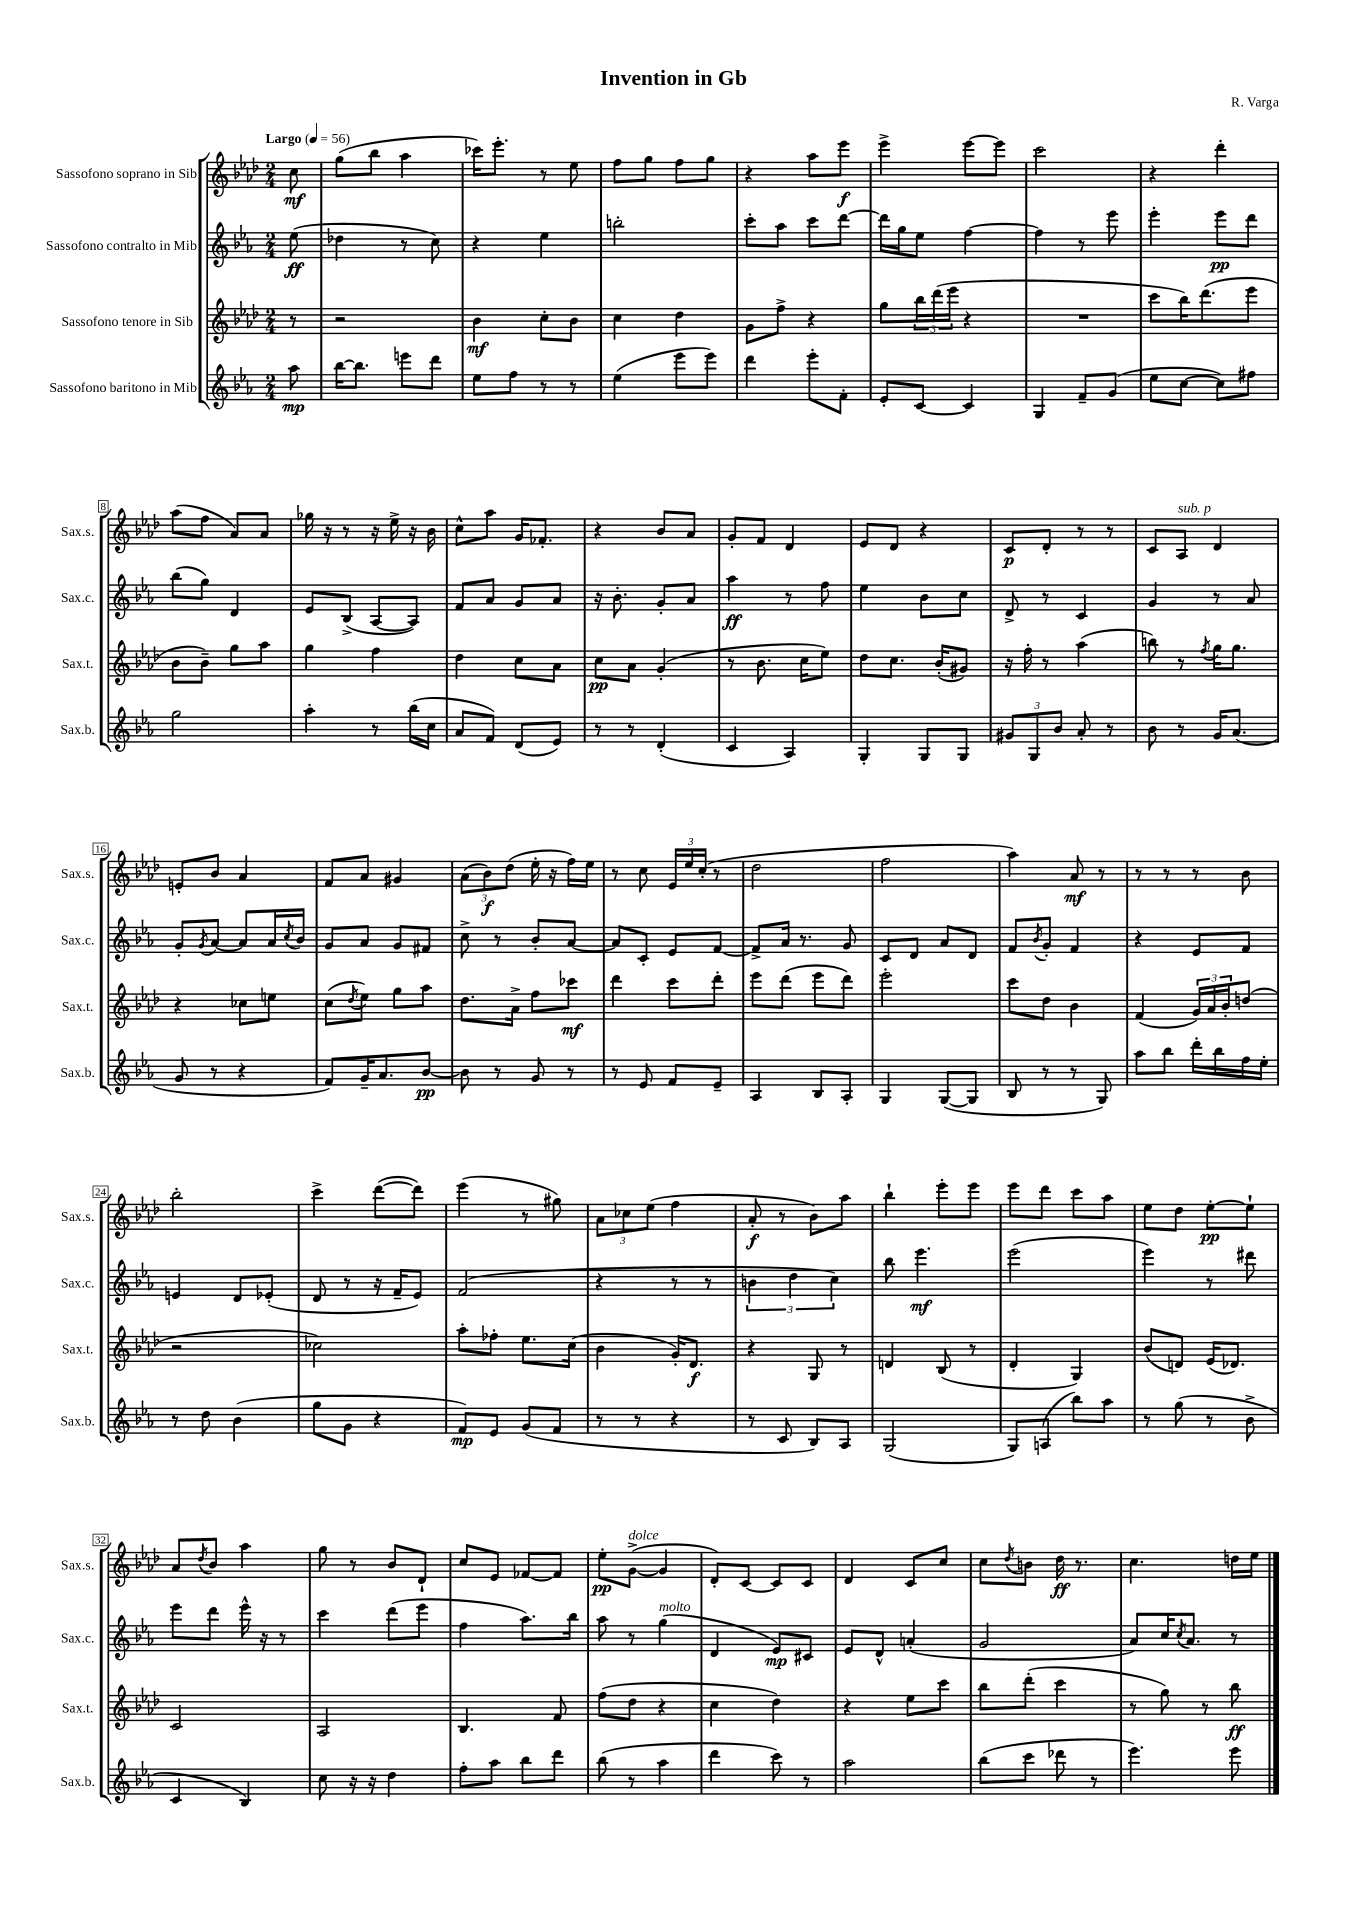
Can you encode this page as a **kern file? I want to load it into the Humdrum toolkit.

**kern	**kern	**kern	**kern
*staff4	*staff3	*staff2	*staff1
*clefG2	*clefG2	*clefG2	*clefG2
*k[b-e-a-]	*k[b-e-a-d-]	*k[b-e-a-]	*k[b-e-a-d-]
*M2/4	*M2/4	*M2/4	*M2/4
*MM56	*MM56	*MM56	*MM56
8aa-	8r	(8ee-	8cc
=	=	=	=
[16bb-	2r	4dd-	(8gg
8.bb-]	.	.	.
.	.	.	8bb-
8eee	.	8r	4aa-
8ddd	.	8cc)	.
=	=	=	=
8ee-	4b-	4r	16ccc-)
.	.	.	8.eee-'
8ff	.	.	.
8r	8cc'	4ee-	8r
8r	8b-	.	8ee-
=	=	=	=
(4ee-	4cc	2bb'	8ff
.	.	.	8gg
8eee-	4dd-	.	8ff
8eee-)	.	.	8gg
=	=	=	=
4ddd	8g	8ccc'	4r
.	8ff^	8aa-	.
8eee-'	4r	8ccc	8aa-
8f'	.	[8ddd	8eee-
=	=	=	=
8e-'	8gg	16ddd]	4eee-^
.	.	16gg	.
[8c	24bb-	8ee-	.
.	(24ddd-	.	.
.	24eee-	.	.
4c]	4r	[4ff	[8eee-
.	.	.	8eee-]
=	=	=	=
4G	2r	4ff]	2ccc
8f~	.	8r	.
(8g	.	8eee-	.
=	=	=	=
8ee-	8ccc	4eee-'	4r
[8cc	16bb-)	.	.
.	(8.ddd-	.	.
8cc])	.	8eee-	4ddd-'
8ff#	8eee-	8ddd	.
=	=	=	=
2gg	8b-	(8bb-	(8aa-
.	8b-~)	8gg)	8ff
.	8gg	4d	8a-)
.	8aa-	.	8a-
=	=	=	=
4aa-'	4gg	8e-	16gg-
.	.	.	16r
.	.	(8B-^	8r
8r	4ff	[8A-	16r
.	.	.	16ee-^
(16bb-	.	8A-])	16r
16cc	.	.	16b-
=	=	=	=
8a-	4dd-	8f	8cc^^
8f)	.	8a-	8aa-
(8d	8cc	8g	16g
.	.	.	8.f-'
8e-)	8a-	8a-	.
=	=	=	=
8r	8cc	16r	4r
.	.	8.b-'	.
8r	8a-	.	.
(4d'	(4g'	8g'	8b-
.	.	8a-	8a-
=	=	=	=
4c	8r	4aa-	8g'
.	8.b-	.	8f
4A-)	.	8r	4d-
.	16cc	.	.
.	8ee-)	8ff	.
=	=	=	=
4G'	8dd-	4ee-	8e-
.	8.cc	.	8d-
8G	.	8b-	4r
.	(16b-'	.	.
8G	8g#)	8cc	.
=	=	=	=
12g#	16r	8d^	8c
.	16ff'	.	.
12G	.	.	.
.	8r	8r	8d-'
12b-	.	.	.
8a-'	(4aa-	4c	8r
8r	.	.	8r
=	=	=	=
8b-	8bb)	4g	8c
8r	8r	.	8A-
.	8qff	.	.
16g	16gg	8r	4d-
(8.a-	8.gg	.	.
.	.	8a-	.
=	=	=	=
8g	4r	8g'	8e'
.	.	8qg	.
8r	.	[8a-	8b-
4r	8cc-	8a-]	4a-
.	8ee	16a-	.
.	.	8qcc	.
.	.	16b-	.
=	=	=	=
8f)	(8cc	8g	8f
.	8qdd-	.	.
16g~	8ee-)	8a-	8a-
8.a-	.	.	.
.	8gg	8g	4g#
[8b-	8aa-	8f#	.
=	=	=	=
8b-]	8.dd-	8cc^	(12a-
.	.	.	12b-)
8r	.	8r	.
.	.	.	(12dd-
.	16a-^	.	.
8g	8ff	8b-'	16ee-'
.	.	.	16r
8r	8ccc-	[8a-	16ff)
.	.	.	16ee-
=	=	=	=
8r	4ddd-	8a-]	8r
8e-	.	8c'	8cc
8f	8ccc	8e-	24e-
.	.	.	24ee-
.	.	.	(24cc'
8e-~	8ddd-'	[8f	8r
=	=	=	=
4A-	8eee-	8f^]	2dd-
.	(8ddd-	16a-	.
.	.	8.r	.
8B-	8eee-	.	.
8A-'	8ddd-)	8g	.
=	=	=	=
4G	2eee-'	8c	2ff
.	.	8d	.
([8G	.	8a-	.
8G]	.	8d	.
=	=	=	=
8B-	8ccc	8f	4aa-)
.	.	8qb-	.
8r	8dd-	8g'	.
8r	4b-	4f	8a-
8G)	.	.	8r
=	=	=	=
8aa-	(4f	4r	8r
8bb-	.	.	8r
16ddd'	24g)	8e-	8r
.	24a-	.	.
16bb-	.	.	.
.	24b-'	.	.
16ff	(8dd	8f	8b-
16ee-'	.	.	.
=	=	=	=
8r	2r	4e	2bb-'
8dd	.	.	.
(4b-	.	8d	.
.	.	(8e-'	.
=	=	=	=
8gg	2cc-)	8d	4ccc^
8g	.	8r	.
4r	.	16r	([8ddd-
.	.	16f~	.
.	.	8e-)	8ddd-])
=	=	=	=
8f)	8aa-'	(2f	(4eee-
8e-	8ff-'	.	.
(8g	8.ee-	.	8r
8f	.	.	8gg#)
.	(16cc	.	.
=	=	=	=
8r	4b-	4r	12a-
.	.	.	12cc-
8r	.	.	.
.	.	.	(12ee-
4r	16g')	8r	4ff
.	8.d-	.	.
.	.	8r	.
=	=	=	=
8r	4r	6b	8a-'
8c	.	.	8r
.	.	6dd	.
8B-)	8G	.	8b-)
.	.	6cc)	.
8A-	8r	.	8aa-
=	=	=	=
(2G	4d	8bb-	4bb-`
.	.	4.eee-	.
.	(8B-	.	8eee-'
.	8r	.	8eee-
=	=	=	=
8G)	4d-'	(2eee-	8eee-
(8A	.	.	8ddd-
8bb-)	4G)	.	8ccc
8aa-	.	.	8aa-
=	=	=	=
8r	(8b-	4eee-)	8ee-
(8gg	8d)	.	8dd-
8r	(16e-	8r	[8ee-'
.	8.d-)	.	.
8b-^	.	8ddd#	8ee-`]
=	=	=	=
4c	2c	8eee-	8a-
.	.	.	8qdd-
.	.	8ddd	8b-
4B-)	.	16eee-^^	4aa-
.	.	16r	.
.	.	8r	.
=	=	=	=
8cc	2A-	4ccc	8gg
16r	.	.	8r
16r	.	.	.
4dd	.	(8ddd	8b-
.	.	8eee-	8d-`
=	=	=	=
8ff'	4.B-	4ff	8cc
8aa-	.	.	8e-
8bb-	.	8.aa-)	[8f-
8ddd	8f	.	8f-]
.	.	16bb-	.
=	=	=	=
(8bb-	(8ff	8aa-	8ee-'
8r	8dd-	8r	([8g^
4aa-	4r	(4gg	4g]
=	=	=	=
4ddd	4cc	4d	8d-')
.	.	.	[8c
8ccc)	4dd-)	8e-)	8c]
8r	.	8c#	8c
=	=	=	=
2aa-	4r	8e-	4d-
.	.	8d^^	.
.	8ee-	(4a'	8c
.	8ccc	.	8cc
=	=	=	=
(8bb-	8bb-	2g	8cc
.	.	.	8qdd-
8ccc	(8ddd-'	.	8b
8ddd-	4ccc	.	16dd-
.	.	.	8.r
8r	.	.	.
=	=	=	=
4.eee-)	8r	8a-)	4.cc
.	8gg)	16cc	.
.	.	8qcc	.
.	.	8.a-	.
.	8r	.	.
8eee-	8bb-	8r	16dd
.	.	.	16ee-
==	==	==	==
*-	*-	*-	*-
